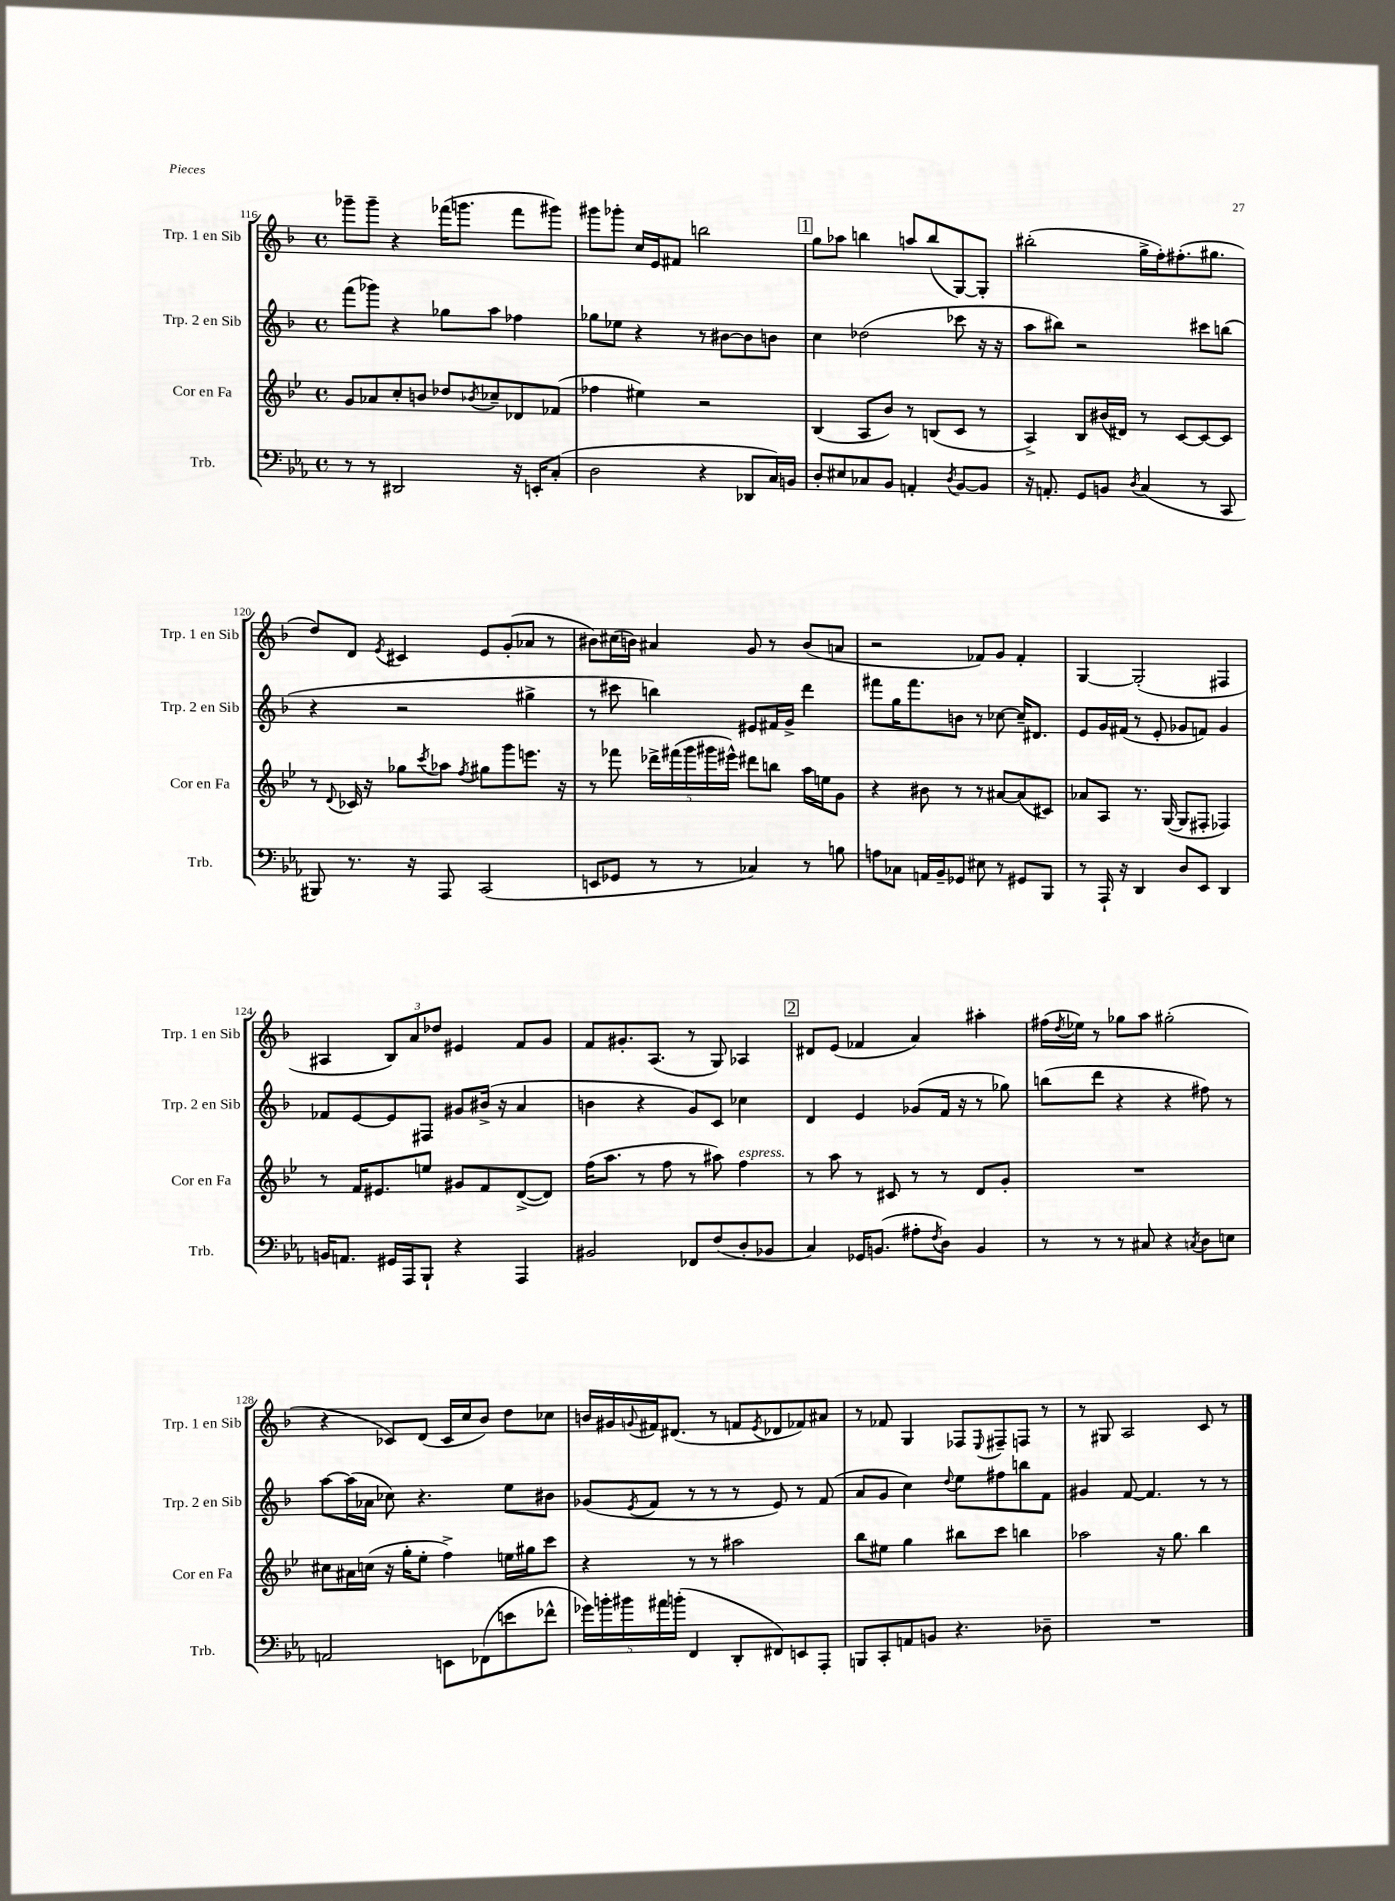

**kern	**kern	**kern	**kern
*part4	*part3	*part2	*part1
*staff4	*staff3	*staff2	*staff1
*I"Trb.	*I"Cor en Fa	*I"Trp. 2 en Sib	*I"Trp. 1 en Sib
*I'Trb.	*I'Cor en Fa	*I'Trp. 2 en Sib	*I'Trp. 1 en Sib
*clefF4	*clefG2	*clefG2	*clefG2
*k[b-e-a-]	*k[b-e-]	*k[b-]	*k[b-]
*M4/4	*M4/4	*M4/4	*M4/4
*met(c)	*met(c)	*met(c)	*met(c)
=116	=116	=116	=116
8r	8g/L	(8fff\L	8ggg-X~\L
8r	8a-X/	8ggg-X\J)	8ggg-~\J
2DD#X/	8cc'/	4r	4r
.	8bn/J	.	.
.	8dd-X/L	8gg-X\L	(16fff-X\KL
.	.	.	8.gggn\J
.	8qb-X/	.	.
.	8cc-X~/	8aa\J	.
16r	8d-X/	4ff-X\	8fff-\L
16EEn'/KL	.	.	.
(8C'/J	(8f-X/J	.	8ggg#X\J)
=117	=117	=117	=117
2D\	4ff-X\	8gg-X\L	8ggg#X\L
.	.	8ee-X\J	8ggg-X'\J
.	4ee#X\)	4r	16cc/LL
.	.	.	16e/J
.	.	.	8f#X/J
4r	2r	8r	2bbn\
.	.	[8b#X\L	.
8DD-X/L	.	8b#\]	.
16C/L)	.	8bn\J	.
16BBn/JJ	.	.	.
!!LO:REH:place=s1:t=1
=118	=118	=118	=118
8D'/L	(4B-/	4cc\	8gg\L
8E#X/	.	.	8aa-X\J
8C-X/	8A/L	(2dd-X\	4bbn\
8BB-/J	8b-/J)	.	.
4AAn'/	8r	.	8aan/L
.	(8Bn/L	.	(8bb/
8qD/	.	.	.
[8BB-/L	8c/J	8ccc-X\	[8G/)
8BB-/J]	8r	16r	8G'/J]
.	.	16r	.
=119	=119	=119	=119
16r	4A^/)	8aa\L	(2bb#X'\
8.AAn'/	.	.	.
.	.	8bb#X\J)	.
8GG/L	8B-/L	2r	.
8BBn/J	(16b#X/L	.	.
.	16d#X/JJ)	.	.
8qD/	.	.	.
(4C/	8r	.	16gg^\LL
.	.	.	16ff'\J)
.	[8c/L	.	(8.ff#X'\
8r	8c/_	8ccc#X\L	.
.	.	.	8.gg#X\J
8CC/	8c/J]	(8bbn\J	.
!!LO:LB:g=z
=120	=120	=120	=120
8BBB#X/)	8r	4r	8dd/L)
.	8qqd/	.	.
8.r	16c-X/	.	8d/J
.	16r	.	.
.	.	.	8qe/
.	8gg-X\L	2r	4c#X/
16r	.	.	.
.	8qccc/	.	.
8AAA-/	8aa-X\J	.	.
.	8qff/	.	.
(2CC/	8gg#X\L	.	8e/L
.	8ggg\	.	(8g'/
.	8.eeen\J	4gg#X^\	8a-X/J
.	.	.	8r
.	16r	.	.
=121	=121	=121	=121
8EEn/L	8r	8r	8b#X\L)
8GG-X/J	8fff-X\	8ccc#X\	(16cc#X\L
.	.	.	16bn\JJ)
8r	20ddd-X^\LL	4bbn\)	4a#X/
.	(20fff#X\	.	.
.	20ggg\	.	.
8r	.	.	.
.	20ggg#X\	.	.
.	20eee#X^^\JJ)	.	.
4C-X/)	8ddd#X\L	8e#X/L	8g/
.	8bbn\J	16f#X/L	8r
.	.	16g^/JJ	.
8r	16aa\LL	4ddd\	(8b/L
.	16een\J	.	.
8Bn\	8g\J	.	8an/J
=122	=122	=122	=122
8An\L	4r	8fff#X\L	2r
8C-X\J	.	16gg\K	.
.	.	8.fff#\	.
16AAn/LL	8b#X\	.	.
16BB-~/J	.	.	.
8GG-X/J	8r	8bn\J	.
8E#X\	8r	8r	8f-X/L)
8r	[8a#X/L	[8cc-X\	8g/J
8GG#X/L	(8a#/]	16cc-~/KL]	4f-'/
.	.	8.d#X/J	.
8BBB-/J	8c#X/J)	.	.
=123	=123	=123	=123
8r	8a-X/L	8e/L	[4G/
16AAA-`/	8A/J	16g/L	.
16r	.	(16f#X/JJ	.
4DD/	8.r	8r	(2G'/]
.	.	8e'/	.
.	([16G/	.	.
8D/L	8G/L]	8g-X/L	.
8EE-/J	8F#X'/J	8fn/J)	.
4DD/	4F-X/)	4g-/	4F#X/
!!LO:LB:g=z
=124	=124	=124	=124
16BBn/KL	8r	8f-X/L	4A#X/
8.AAn/J	.	.	.
.	16f/KL	[8e/	.
.	8.e#X/	.	.
16GG#X/LL	.	8e/]	12B-/L)
16AAA-/J	.	.	.
.	.	.	12a/
8BBB-`/J	8een/J	8F#X/J	.
.	.	.	12dd-X/J
4r	8g#X/L	8g#X/L	4e#X/
.	8f/	(16b#X^/Jk	.
.	.	16r	.
4AAA-/	([8d^/	4a/	8f/L
.	8d/J])	.	8g/J
=125	=125	=125	=125
2BB#X/	(16ff\KL	4bn\	8f/L
.	8.aa\J	.	.
.	.	.	8.g#X'/
.	8r	4r	.
.	.	.	(8.A/J
.	8ff\	.	.
8FF-X/L	8r	8g/L)	8r
(8F/	8aa#X\)	8c/J	8G/)
!	!LO:TX:a:i:t=espress.	!	!
8D'/	4ff\	4cc-X\	4A-X/
8BB-X/J	.	.	.
!!LO:REH:place=s1:t=2
=126	=126	=126	=126
4C/)	8r	4d/	8d#X/L
.	8aa\	.	(8e/J
16GG-X/KL	8r	4e/	4f-X/
(8.BBn/J	.	.	.
.	8c#X/	.	.
8A#X'\L	8r	(8g-X/L	4a/)
8qF/	.	.	.
8D\J)	8r	16f/Jk	.
.	.	16r	.
4BB/	8d/L	8r	4aa#X'\
.	8g'/J	8gg-X\)	.
=127	=127	=127	=127
8r	1r	(8bbn\L	(16ff#X\LL
.	.	.	8qdd/
.	.	.	16ee-X\JJ)
8r	.	8ddd\J	8r
8r	.	4r	8gg-X\L
8C#X/	.	.	8aa\J
4r	.	4r	(2gg#X'\
8qCn/	.	.	.
8D\L	.	8ff#X\)	.
8En\J	.	8r	.
!!LO:LB:g=z
=128	=128	=128	=128
2AAn/	8cc#X\L	[8aa\L	4r
.	16a#X\L	(16aa\L]	.
.	(16ccn\JJ	16a-X\JJ	.
.	16r	8cc-X\)	8c-X/L)
.	16gg'\KL	.	.
.	8ee-'\J	4.r	(8d/J
8EEn\L	4ff^\)	.	16c-/LL
.	.	.	16cc/J
(8FF-X\	.	.	8b-/J)
8en\	16een\LL	8ee\L	8dd\L
.	16gg#X\J	.	.
8f-X^^\J	8ccc\J	8b#X\J	8cc-X\J
=129	=129	=129	=129
20g-X\LL)	4r	(8g-X/L	16bn/LL
20bn'\	.	.	.
.	.	.	16g#X/
20b#X\	.	.	.
.	.	8qe/	8qqgn/
.	.	8f/J	16f#X/J
20a#X\	.	.	.
.	.	.	(8.d#X/J
(20bn'\JJ	.	.	.
4FF/	8r	8r	.
.	8r	8r	8r
8DD'/L	2aa#X\	8r	8fn/L
.	.	.	8qe/
8FF#X/)	.	8e/)	8d-X/
8EEn/	.	8r	8f-X/)
8AAA-'/J	.	(8f/	8a#X/J
=130	=130	=130	=130
8BBBn/L	8bb-\L	8a/L	8r
8CC'/	8ee#X\J	8g/J	8f-X/
8AAn/	4gg\	4cc\)	4G/
8BBn/J	.	.	.
.	.	8qqdd/	.
4.r	8bb#X\L	8ee\L	8F-X/L
.	.	.	8qqE/
.	8ccc\J	8ff#X\	8F#X~/
.	4bbn\	8bbn\	8Fn/J
8D-X~\	.	8f\J	8r
=131	=131	=131	=131
1r	2aa-X\	4g#X/	8r
.	.	.	8G#X/
.	.	[8f/	2A/
.	.	4.f/]	.
.	16r	.	.
.	8.gg\	.	.
.	4bb-\	8r	8c/
.	.	8r	8r
==	==	==	==
*-	*-	*-	*-
